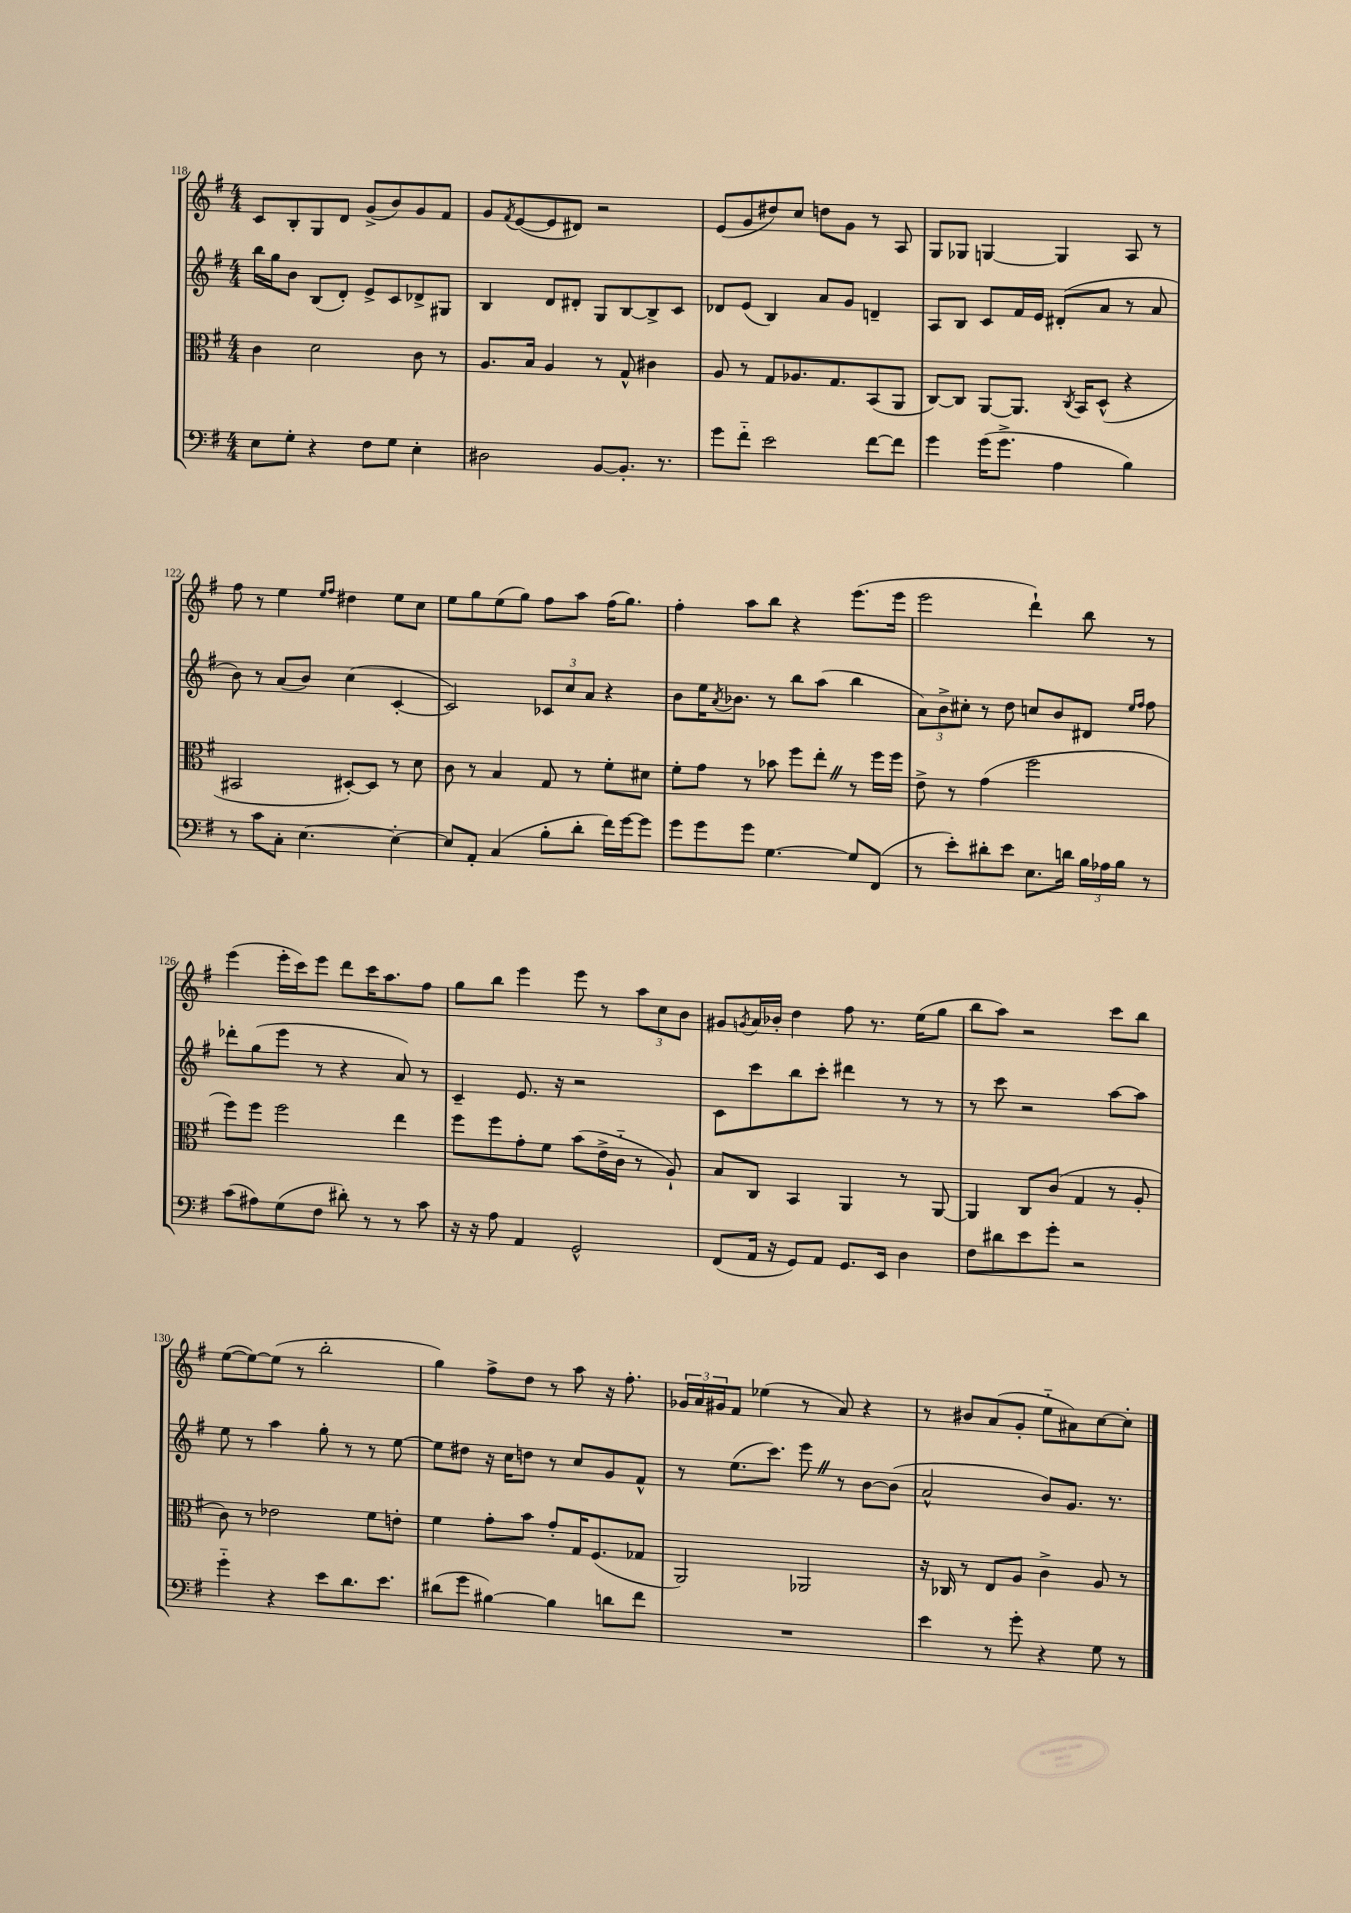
<<
\new StaffGroup <<
\new Staff = "s0" {
    \clef treble \key g \major \numericTimeSignature \time 4/4
    c'8 b8-. g8 d'8 g'8->( b'8) g'8 fis'8 |
    g'8 \acciaccatura { fis'8 } e'8~( e'8 dis'8) r2 |
    e'8( g'8 dis''8) c''8 d''8 g'8 r8 a8 |
    g8 ges8 g4~ g4 a8 r8 |
    fis''8 r8 e''4 \grace { e''16 fis''16 } dis''4 e''8 c''8 |
    e''8 g''8 e''8( g''8) fis''8 a''8 fis''16( g''8.) |
    fis''4-. a''8 b''8 r4 e'''8.( e'''16 |
    e'''2 d'''4-!) b''8 r8 |
    e'''4( e'''16-. c'''16) e'''8 d'''8 c'''16 a''8. fis''8 |
    g''8 b''8 e'''4 e'''8 r8 \tuplet 3/2 { a''8 c''8 b'8 } |
    gis'8 \acciaccatura { g'8 } a'16 bes'16-. d''4 fis''8 r8. e''16( g''8 |
    b''8 a''8) r2 c'''8 b''8 |
    e''8~( e''8~) e''8( r8 b''2-. |
    g''4) fis''8-> d''8 r8 a''8 r16 fis''8.-. |
    \tuplet 3/2 { ges'16 a'16 gis'16 } fis'8 ees''4( r8 a'8) r4 |
    r8 bis'8 a'8( g'8-. e''8-_ ais'8) c''8~ c''8-. \bar "|." |
}
\new Staff = "s1" {
    \clef treble \key g \major \numericTimeSignature \time 4/4
    b''16 g''16 b'8 b8( d'8-.) e'8-> c'8 des'8-> gis8 |
    b4 d'8 dis'8-. g8 b8~ b8-> c'8 |
    des'8 e'8( b4) a'8 g'8 d'4-- |
    a8 b8 c'8 fis'16 e'16 dis'8-.( a'8 r8 a'8 |
    b'8) r8 a'8( b'8) c''4( c'4~-. |
    c'2) \tuplet 3/2 { ces'8 c''8 a'8 } r4 |
    b'8 e''16 \acciaccatura { a'8 } bes'8. r8 b''8 a''8( b''4 |
    \tuplet 3/2 { a'8) b'8-> cis''8-. } r8 d''8 c''8 b'8 dis'8 \grace { e''16 fis''16 } fis''8 |
    des'''8-. g''8( e'''8 r8 r4 a'8) r8 |
    c'4-- e'8. r16 r2 |
    c'8 c'''8 b''8 c'''8-. dis'''4 r8 r8 |
    r8 c'''8 r2 a''8~ a''8 |
    e''8 r8 a''4 g''8-. r8 r8 e''8~ |
    e''8 dis''8 r16 c''16 d''8 r8 c''8 g'8 fis'8-^ |
    r8 e''8.( c'''8.) e'''8 \once \override BreathingSign.text = \markup { \musicglyph "scripts.caesura.straight" } \breathe r8 b'8~ b'8( |
    a'2-^ b'8) g'8. r8. \bar "|." |
}
\new Staff = "s2" {
    \clef alto \key g \major \numericTimeSignature \time 4/4
    c'4 d'2 c'8 r8 |
    a8. b16 a4 r8 g8-^ cis'4 |
    a8 r8 g8 aes8. g8. b,8( a,8 |
    c8~) c8 a,8~ a,8. \acciaccatura { c8 } b,16 d8-^( r4 |
    bis,2 dis8~-.) dis8 r8 d'8 |
    c'8 r8 b4 g8 r8 fis'8-. dis'8 |
    fis'8-. g'8 r8 bes'8 fis''8 e''8-. \once \override BreathingSign.text = \markup { \musicglyph "scripts.caesura.straight" } \breathe r8 fis''16 fis''16 |
    e'8-> r8 g'4( fis''2 |
    fis''8) fis''8 fis''2 e''4 |
    fis''8 fis''8 g'8-. fis'8 b'8( e'16-> c'16-_ r8 a8-!) |
    b8 c8 b,4 a,4 r8 a,8~ |
    a,4 c8 c'8( g4 r8 a8-. |
    c'8) r8 ees'2 fis'8 e'8-. |
    fis'4 g'8-. b'8 g'8-. g16 fis8.( ges8 |
    a,2) aes,2 |
    r16 ces16 r8 e8 a8 c'4-> a8 r8 \bar "|." |
}
\new Staff = "s3" {
    \clef bass \key g \major \numericTimeSignature \time 4/4
    e8 g8-. r4 fis8 g8 e4-. |
    dis2 b,8~ b,8.-. r8. |
    g'8 fis'8-_ e'2 fis'8~ fis'8 |
    g'4 g'16( g'8.-> a4 b4) |
    r8 c'8 c8-. e4.~ e4~-. |
    e8 a,8-. c4( b8-. d'8-. fis'16) g'16~ g'8 |
    g'8 g'8 g'8 g4.~ g8 fis,8( |
    r8 e'8-.) dis'8-. e'8 e8. d'16 \tuplet 3/2 { b16 aes16 b16 } r8 |
    c'8( ais8) g8( fis8 dis'8-.) r8 r8 c'8 |
    r16 r16 a8 a,4 g,2-^ |
    fis,8( a,16 r16 g,8) a,8 g,8. e,16 d4 |
    fis8 dis'8 e'8 g'8-. r2 |
    g'4-_ r4 e'8 d'8. e'8. |
    dis'8( g'8 bis4~) bis4 d'8 fis'8 |
    R1 |
    e'4 r8 g'8-. r4 g8 r8 \bar "|." |
}
>>
>>
\layout { \context { \Score currentBarNumber = #118 } }
